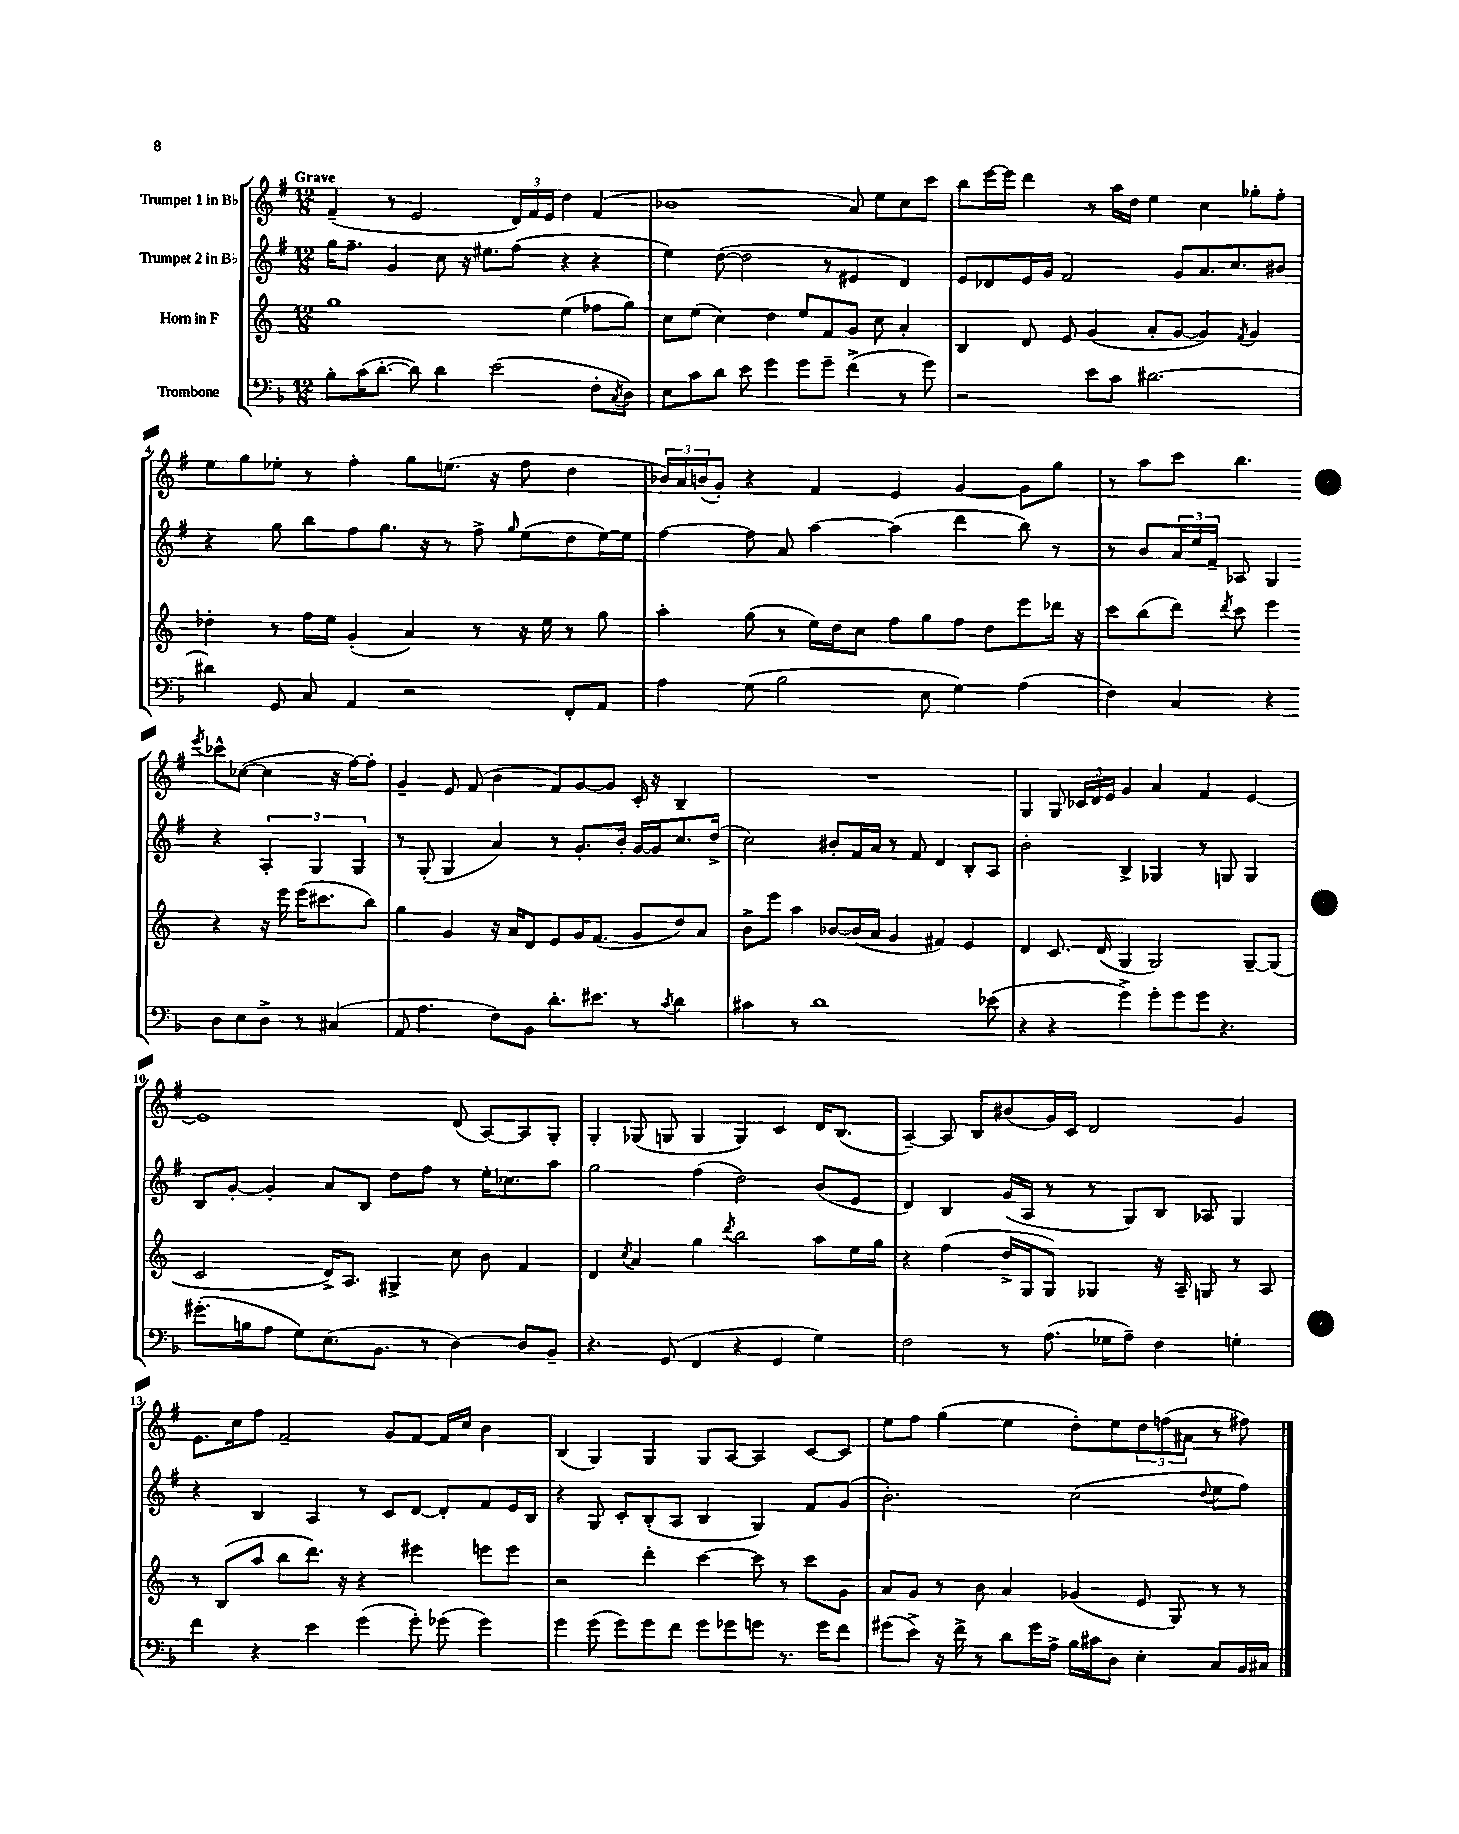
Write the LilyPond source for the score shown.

<<
\new StaffGroup <<
\new Staff = "s0" \with { instrumentName = "Trumpet 1 in Bb" } {
    \clef treble \key g \major \numericTimeSignature \time 12/8 \tempo "Grave"
    fis'4--( r8 e'2 \tuplet 3/2 { d'16) fis'16 e'16 } d''4 fis'4( |
    bes'1 a'8) e''8 c''8 c'''8 |
    b''8 e'''16~ e'''16 d'''4 r8 a''16 d''16 e''4 c''4 ges''8-. fis''8-. |
    e''8 g''8 ees''8-. r8 fis''4-. g''8 e''8.( r16 fis''8 d''4 |
    \tuplet 3/2 { bes'16) a'16 b'16( } g'8-.) r4 fis'4 e'4 g'4~ g'8 g''8 |
    r8 a''8 c'''8 b''4. \acciaccatura { e'''8 } ces'''8-^ ces''8~( ces''4 r16 fis''16~) fis''8-. |
    g'4-- e'8 fis'8( b'4 fis'8) g'8~ g'8 c'16-. r16 b4-- |
    R1. |
    g4 g8 \tuplet 3/2 { ces'16 d'16 e'16 } g'4 a'4 fis'4 e'4~ |
    e'1 d'8( a8~) a8 g8-. |
    g4-. ges8( g8 g4 g4) c'4 d'16 b8.( |
    a4~--) a8 b8 bis'8( g'16) c'16 d'2 g'4 |
    e'8. c''16 fis''8 fis'2-- g'8 fis'8~ fis'16 c''16 b'4 |
    b4( g4) g4 g8 a8~ a4 c'8~ c'8 |
    e''8 fis''8 g''4( e''4 d''8-.) e''8 \tuplet 3/2 { d''8 f''8( ais'8 } r8 fis''8) \bar "|." |
}
\new Staff = "s1" \with { instrumentName = "Trumpet 2 in Bb" } {
    \clef treble \key g \major \numericTimeSignature \time 12/8
    g''16 fis''8.-- g'4 c''8 r16 eis''8. fis''8( r4 r4 |
    e''4) d''8~( d''2 r8 eis'4 d'4) |
    e'8 des'8 e'16 g'16 fis'2 g'8 a'8. c''8. bis'8 |
    r4 g''8 b''8 fis''8 g''8. r16 r8 fis''8-> \grace { g''16 } e''8( d''8 e''16~) e''16 |
    fis''4~ fis''8 a'8 a''4~ a''4( d'''4 b''8) r8 |
    r8 b'8 \tuplet 3/2 { a'16 e''16 fis'16-- } aes8 g4 r4 \tuplet 3/2 { aes4-. g4 g4 } |
    r8 g8-.( g4 a'4) r8 g'8.-. b'16-. g'16~ g'16 c''8. d''16->( |
    c''2) bis'8-. fis'16 a'16 r8 fis'8 d'4 b8-. a8 |
    b'2-. b4-> ges4 r8 g8 g4 |
    b8 g'8~-. g'4-. a'8 b8 d''8 fis''8 r8 e''16-. ces''8. a''8 |
    g''2 fis''4( d''2) b'8( e'8 |
    d'4) b4 g'16( a16 r8 r8 g8) b8 aes8 g4 |
    r4 b4 a4 r8 c'8 d'8~ d'8-. fis'8 e'16 b16 |
    r4 g8 c'8-. b8-.( a8 b4 g4) fis'8 g'8( |
    b'2.-.) c''2( \appoggiatura { d''8 } e''8 fis''8) \bar "|." |
}
\new Staff = "s2" \with { instrumentName = "Horn in F" } {
    \clef treble \key c \major \numericTimeSignature \time 12/8
    g''1 e''4( fes''8 g''8) |
    c''8 e''8( c''4) d''4 e''8 f'8 g'8 c''8 a'4-. |
    b4 d'8 e'8 g'4( a'8-. g'8~ g'4) \acciaccatura { f'8 } g'4 |
    des''4-. r8 f''16 e''16 g'4-.( a'4) r8 r16 e''16 r8 g''8 |
    a''4-. g''8( r8 e''16) d''16 c''8 f''8 g''8 f''8 d''8 e'''8 des'''16 r16 |
    c'''8 b''8( d'''8) \acciaccatura { d'''8 } c'''8 e'''4 r4 r16 e'''16 e'''16( cis'''8. b''8) |
    g''4 g'4 r16 a'16 d'8 e'8 g'16 f'8.( g'8 d''8) a'8 |
    b'8-> e'''8 a''4 bes'8~ bes'16( a'16 g'4 fis'4) e'4 |
    d'4 c'8. d'16( g4 g2) g8~-- g8( |
    c'2 d'16->) a8. gis4-> c''8 b'8 f'4 |
    d'4 \acciaccatura { c''8 } a'4 g''4 \acciaccatura { d'''8 } b''2 a''8 e''16 g''16 |
    r4 f''4( d''16-> g16 g8) ges4 r16 a16-- g8 r8 a8 |
    r8 b8( a''8 b''8 d'''8.) r16 r4 eis'''4 e'''8 e'''8 |
    r2 d'''4-. c'''4~ c'''8 r8 c'''8 g'8 |
    a'8 g'8 r8 b'8 a'4 ges'4( e'8 g8) r8 r8 \bar "|." |
}
\new Staff = "s3" \with { instrumentName = "Trombone" } {
    \clef bass \key f \major \numericTimeSignature \time 12/8
    bes8-. c'16( d'8.~-. d'8) d'4 e'2( f8-. \acciaccatura { c8 } d8) |
    e8 c'8 d'8 e'8 g'4 g'8 g'8-- f'4->( r8 g'8) |
    r2 e'8 c'8 dis'2.~ |
    dis'4 g,8 c8 a,4 r2 f,8-. a,8 |
    a4 g8( bes2 e8 g4) a4( |
    f4) c4 r4 d8 e8 d8-> r8 cis4( |
    a,8 a4. f8) bes,8 d'8.-. eis'8. r8 \acciaccatura { c'8 } d'4 |
    cis'4 r8 d'1 ees'8( |
    r4 r4 g'4->) g'8-. g'8 g'8 r4. |
    gis'8.-.( b16 a8 g8) e8.( bes,8. r8 d4~) d8 bes,8-- |
    r4. g,8( f,4 r4 g,4 g4) |
    f2 r8 a8.( ges16 a8--) f4 g4-. |
    f'4 r4 e'4 g'4( g'8-.) ges'8( ges'4) |
    g'4 g'8( g'8) g'8 f'8 g'8 ges'8 g'8 r8. g'16 f'8 |
    gis'8( e'8->) r16 f'16-> r8 d'8 gis'16 a16-> bes16 cis'16 d8 e4-. c8 bes,16 cis16 \bar "|." |
}
>>
>>
